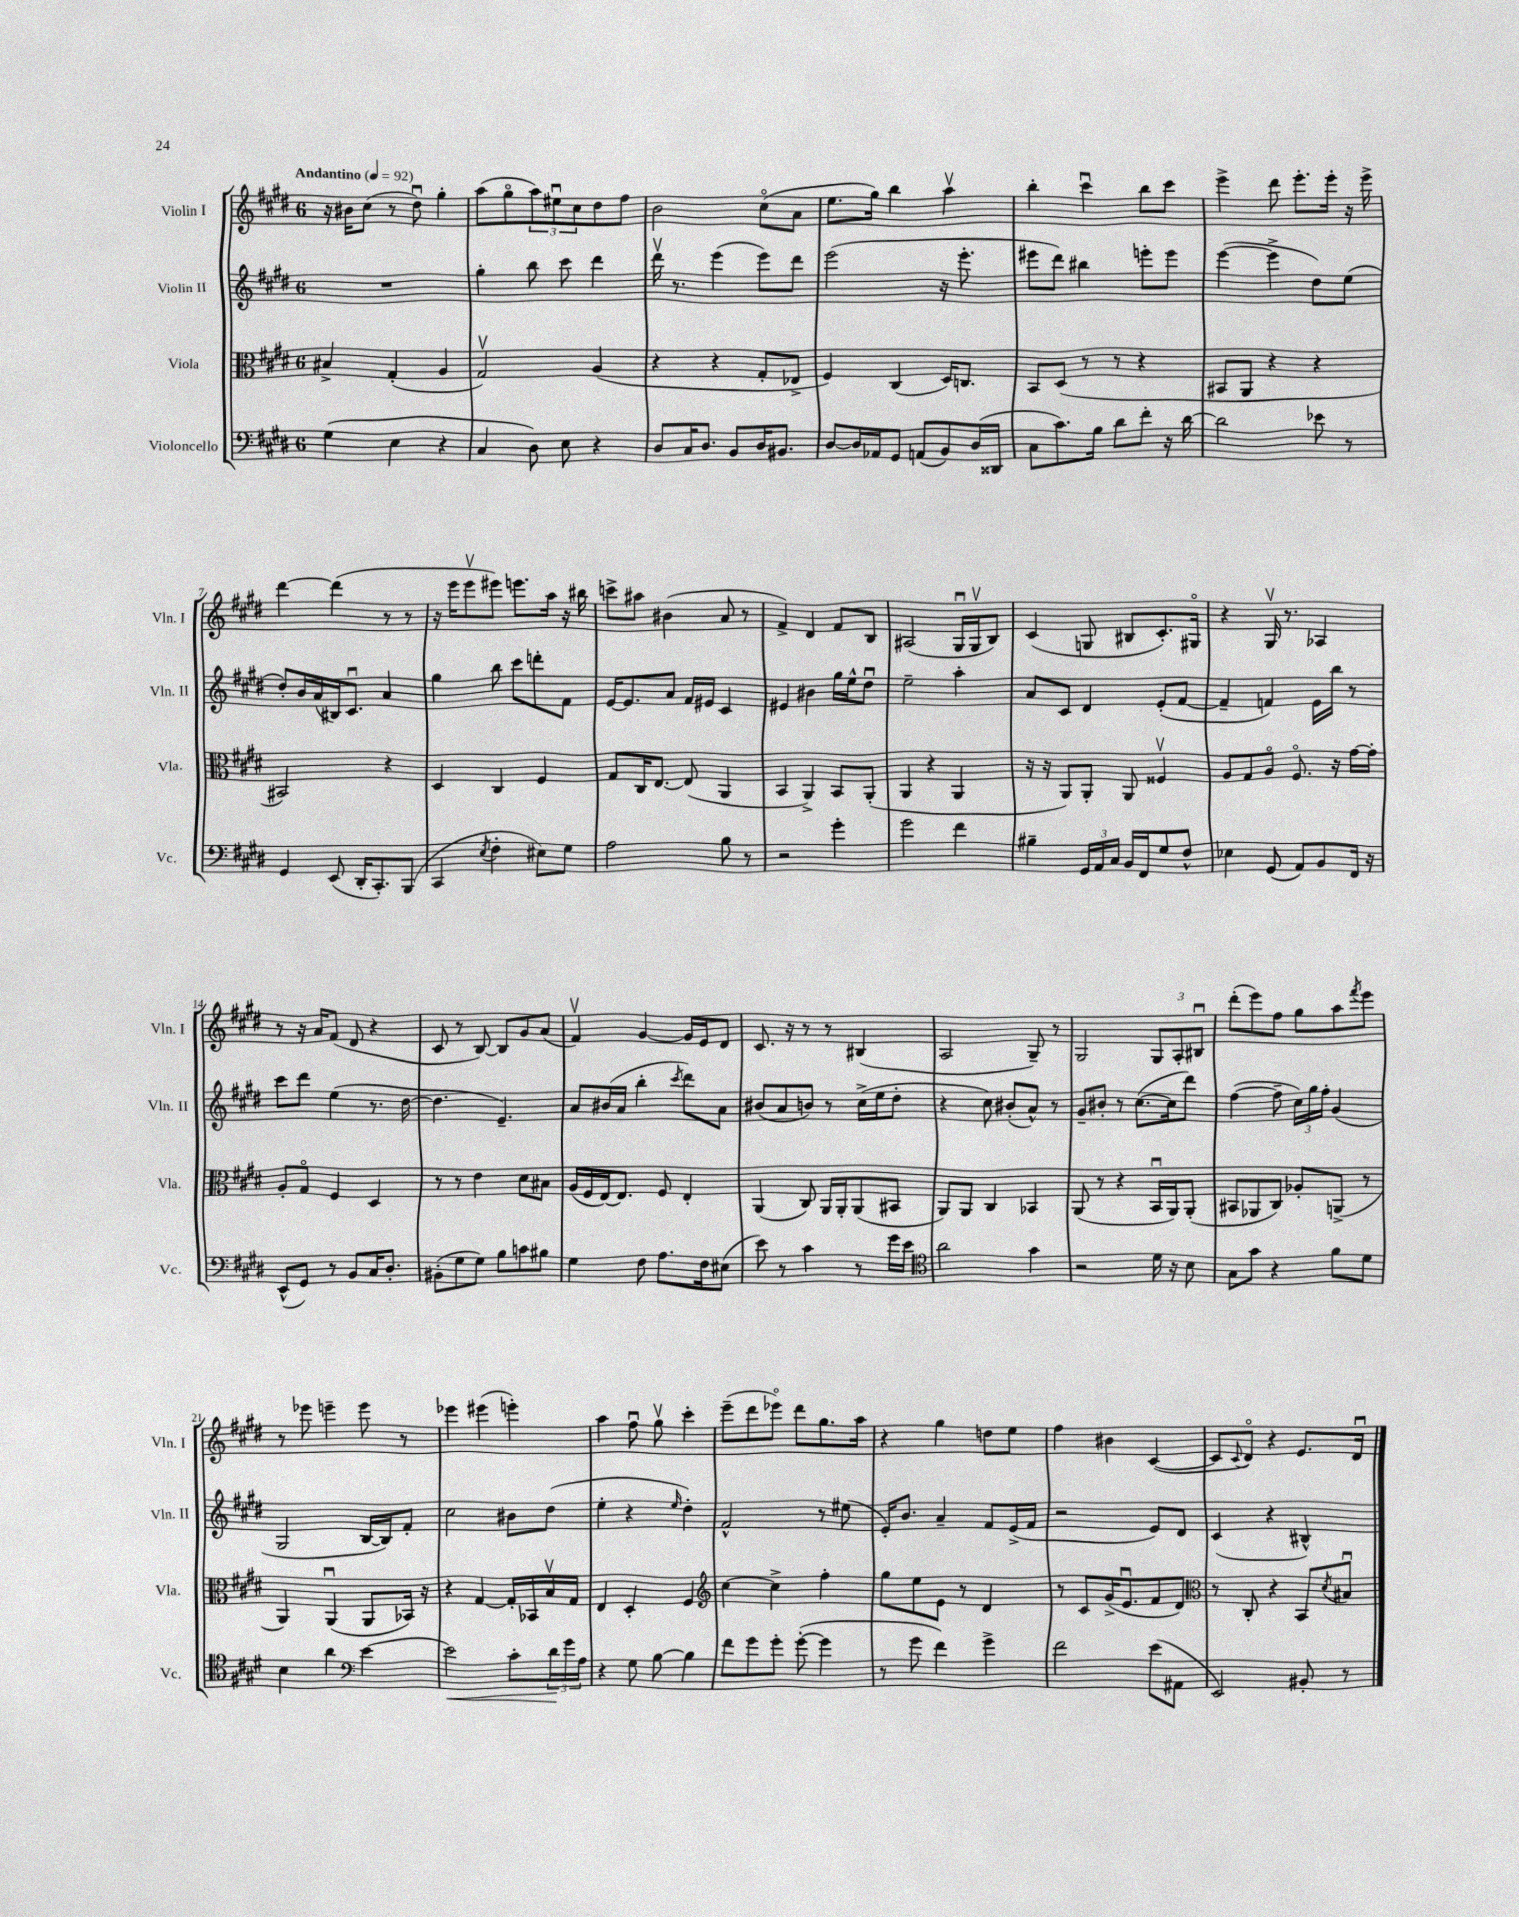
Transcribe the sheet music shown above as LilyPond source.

<<
\new StaffGroup <<
\new Staff = "s0" \with { instrumentName = "Violin I" shortInstrumentName = "Vln. I" } {
    \clef treble \key e \major \once \override Staff.TimeSignature.style = #'single-digit \time 6/8 \tempo "Andantino" 4 = 92
    r16 bis'16 cis''8( r8 dis''8\downbow) gis''4-. |
    a''8( gis''8\flageolet \tuplet 3/2 { a''8) eis''8\downbow cis''8 } dis''8 fis''8 |
    b'2 cis''8\flageolet( a'8 |
    e''8. gis''16) b''4 a''4\upbow |
    b''4-. cis'''4\downbow b''8 cis'''8 |
    e'''4-> dis'''8 e'''8.-. e'''16-. r16 e'''16-> |
    dis'''4~ dis'''4( r8 r8 |
    r16 e'''16 e'''8\upbow eis'''8) e'''8. a''16 r16 bis''16 |
    c'''8-> ais''8 bis'4( a'8 r8 |
    fis'4->) dis'4 fis'8 b8 |
    ais2( gis16\downbow gis16\upbow b8) |
    cis'4( g8 bis8 cis'8.-.) gis16\flageolet |
    r4 gis16\upbow r8. aes4 |
    r8 r16 a'16 fis'8( dis'8 r4 |
    cis'8 r8 b8~) b8 gis'8 a'8( |
    fis'4\upbow) gis'4~ gis'16 e'16 dis'8 |
    cis'8. r16 r8 r8 bis4( |
    a2 gis8--) r8 |
    gis2 \tuplet 3/2 { gis8 a8-. bis8\downbow } |
    dis'''8-.( e'''8) fis''8 gis''8 a''8 \acciaccatura { fis'''8 } e'''8 |
    r8 ees'''8 e'''4-- e'''8 r8 |
    ees'''4 eis'''4( e'''4-.) |
    a''4 fis''8\downbow gis''8\upbow cis'''4-. |
    e'''8--( dis'''8 ees'''8\flageolet) dis'''8 gis''8. a''16 |
    r4 gis''4 d''8 e''8 |
    fis''4 bis'4 cis'4~( |
    cis'8 \appoggiatura { cis'8 } dis'8\flageolet) r4 e'8. dis'16\downbow \bar "|." |
}
\new Staff = "s1" \with { instrumentName = "Violin II" shortInstrumentName = "Vln. II" } {
    \clef treble \key e \major \once \override Staff.TimeSignature.style = #'single-digit \time 6/8
    R2. |
    gis''4-. b''8 cis'''8 dis'''4 |
    dis'''16\upbow r8. e'''4( e'''8) dis'''8 |
    e'''2( r16 e'''8.-. |
    eis'''8 dis'''8) bis''4 e'''8-. e'''8 |
    e'''4~( e'''4-> dis''8) e''8( |
    dis''8-.) b'16 a'16( bis16) cis'8.\downbow a'4 |
    gis''4 b''8 cis'''8 d'''8-. fis'8 |
    e'16~ e'8. a'8 fis'16 eis'16 cis'4 |
    eis'4 bis'4 gis''16 e''16-^ dis''8\downbow |
    e''2-- a''4-. |
    a'8 cis'8 dis'4 e'8-.( fis'8~ |
    fis'4-- f'4) e'16 b''16 r8 |
    cis'''8 dis'''8 e''4( r8. dis''16~ |
    dis''4. e'4.--) |
    a'8 bis'16( a'16 b''4-. \acciaccatura { cis'''8 } dis'''8) a'8 |
    bis'8( a'8 b'8) r8 cis''16->( e''16 dis''8-. |
    r4 cis''8) bis'8-.( a'8-^) r8 |
    gis'8-- bis'8-. r8 cis''8.~( cis''16 dis'''8) |
    fis''4~( fis''8-- \tuplet 3/2 { cis''16) gis''16 fis''16-. } gis'4( |
    gis2 b16~ b16) fis'8-. |
    cis''2 bis'8 dis''8( |
    e''4-. r4 \grace { e''16 } dis''4-.) |
    fis'2-^ r8 eis''8( |
    e'16-.) b'8. a'4-- fis'8 e'16->( fis'16 |
    r2 e'8) dis'8 |
    cis'4( r4 bis4-^) \bar "|." |
}
\new Staff = "s2" \with { instrumentName = "Viola" shortInstrumentName = "Vla." } {
    \clef alto \key e \major \once \override Staff.TimeSignature.style = #'single-digit \time 6/8
    bis4-> gis4-.( a4 |
    gis2\upbow) a4( |
    r4 r4 gis8-. ees8-> |
    fis4) cis4( dis16) c8. |
    b,8 dis8( r8 r8 r4 |
    bis,8 a,8 r4 r4 |
    bis,2) r4 |
    dis4 cis4 fis4 |
    gis8 cis16 e8.~ e8( a,4 |
    b,4 a,4->) b,8 a,8-.( |
    a,4 r4 a,4 |
    r16 r16 a,8) a,8-. a,8 fisis4\upbow |
    a8 gis8 a8\flageolet fis8.\flageolet r16 gis'16~ gis'16-. |
    a8-. gis8\flageolet fis4 dis4 |
    r8 r8 e'4 dis'8 bis8 |
    a16( fis16 e16~) e8. fis8 e4-. |
    a,4( cis8) a,16 a,16-. a,8( bis,8 |
    a,8) a,8 cis4 bes,4 |
    a,8( r8 r4 b,16\downbow a,16) a,8-.( |
    bis,8 aes,8 cis8) aes8-. a,8->( r8 |
    a,4) a,4\downbow( a,8 bes,16) r16 |
    r4 gis4~ gis16-. bes,16 b16\upbow gis16 |
    e4 dis4-. fis4 |
    \clef treble cis''4~ cis''4-> fis''4-. |
    gis''8 e''8 e'8 r8 dis'4 |
    r8 cis'8 gis'16->( e'8.\downbow fis'8 dis'8) |
    \clef alto r8 cis8-. r4 b,8 \acciaccatura { dis'8 } bis8\downbow \bar "|." |
}
\new Staff = "s3" \with { instrumentName = "Violoncello" shortInstrumentName = "Vc." } {
    \clef bass \key e \major \once \override Staff.TimeSignature.style = #'single-digit \time 6/8
    gis4( e4 r4 |
    cis4 dis8) e8 r4 |
    dis8 cis16 dis8. b,8 dis16 bis,8. |
    dis8~ dis16 aes,16 gis,8 a,8( b,8) dis16( disis,16 |
    cis8 cis'8.) b16 dis'8 fis'8-. r16 dis'16~ |
    dis'2 ees'8 r8 |
    gis,4 e,8( dis,16-. cis,8.-.) b,,8( |
    cis,4 \acciaccatura { e8 } fis4-. eis8) gis8 |
    a2 b8 r8 |
    r2 gis'4-. |
    gis'2 fis'4 |
    bis4-- \tuplet 3/2 { gis,16 a,16 cis16 } b,16 fis,16 gis8 fis8-^ |
    ees4 gis,8( a,8) b,8 fis,16 r16 |
    e,8-^( gis,8) r8 b,8 cis16 dis8.-. |
    bis,8-.( gis8 gis8) b8 c'8 bis8 |
    gis4 fis8 a8. fis16 eis8( |
    e'8) r8 cis'4 r8 gis'16 e'16 |
    \clef tenor a'2 gis'4 |
    r2 dis'16 r16 b8 |
    gis8 gis'8 r4 fis'8 dis'8 |
    b4 a'4 \clef bass e'4~ |
    e'2\< cis'8-. \tuplet 3/2 { dis'16\! gis'16 a16 } |
    r4 gis8 b8~ b4 |
    fis'8 gis'8 gis'8-. gis'8~-.( gis'4 |
    r8 gis'8 fis'4) gis'4-> |
    fis'2 e'8( ais,8 |
    e,2) bis,8-. r8 \bar "|." |
}
>>
>>
